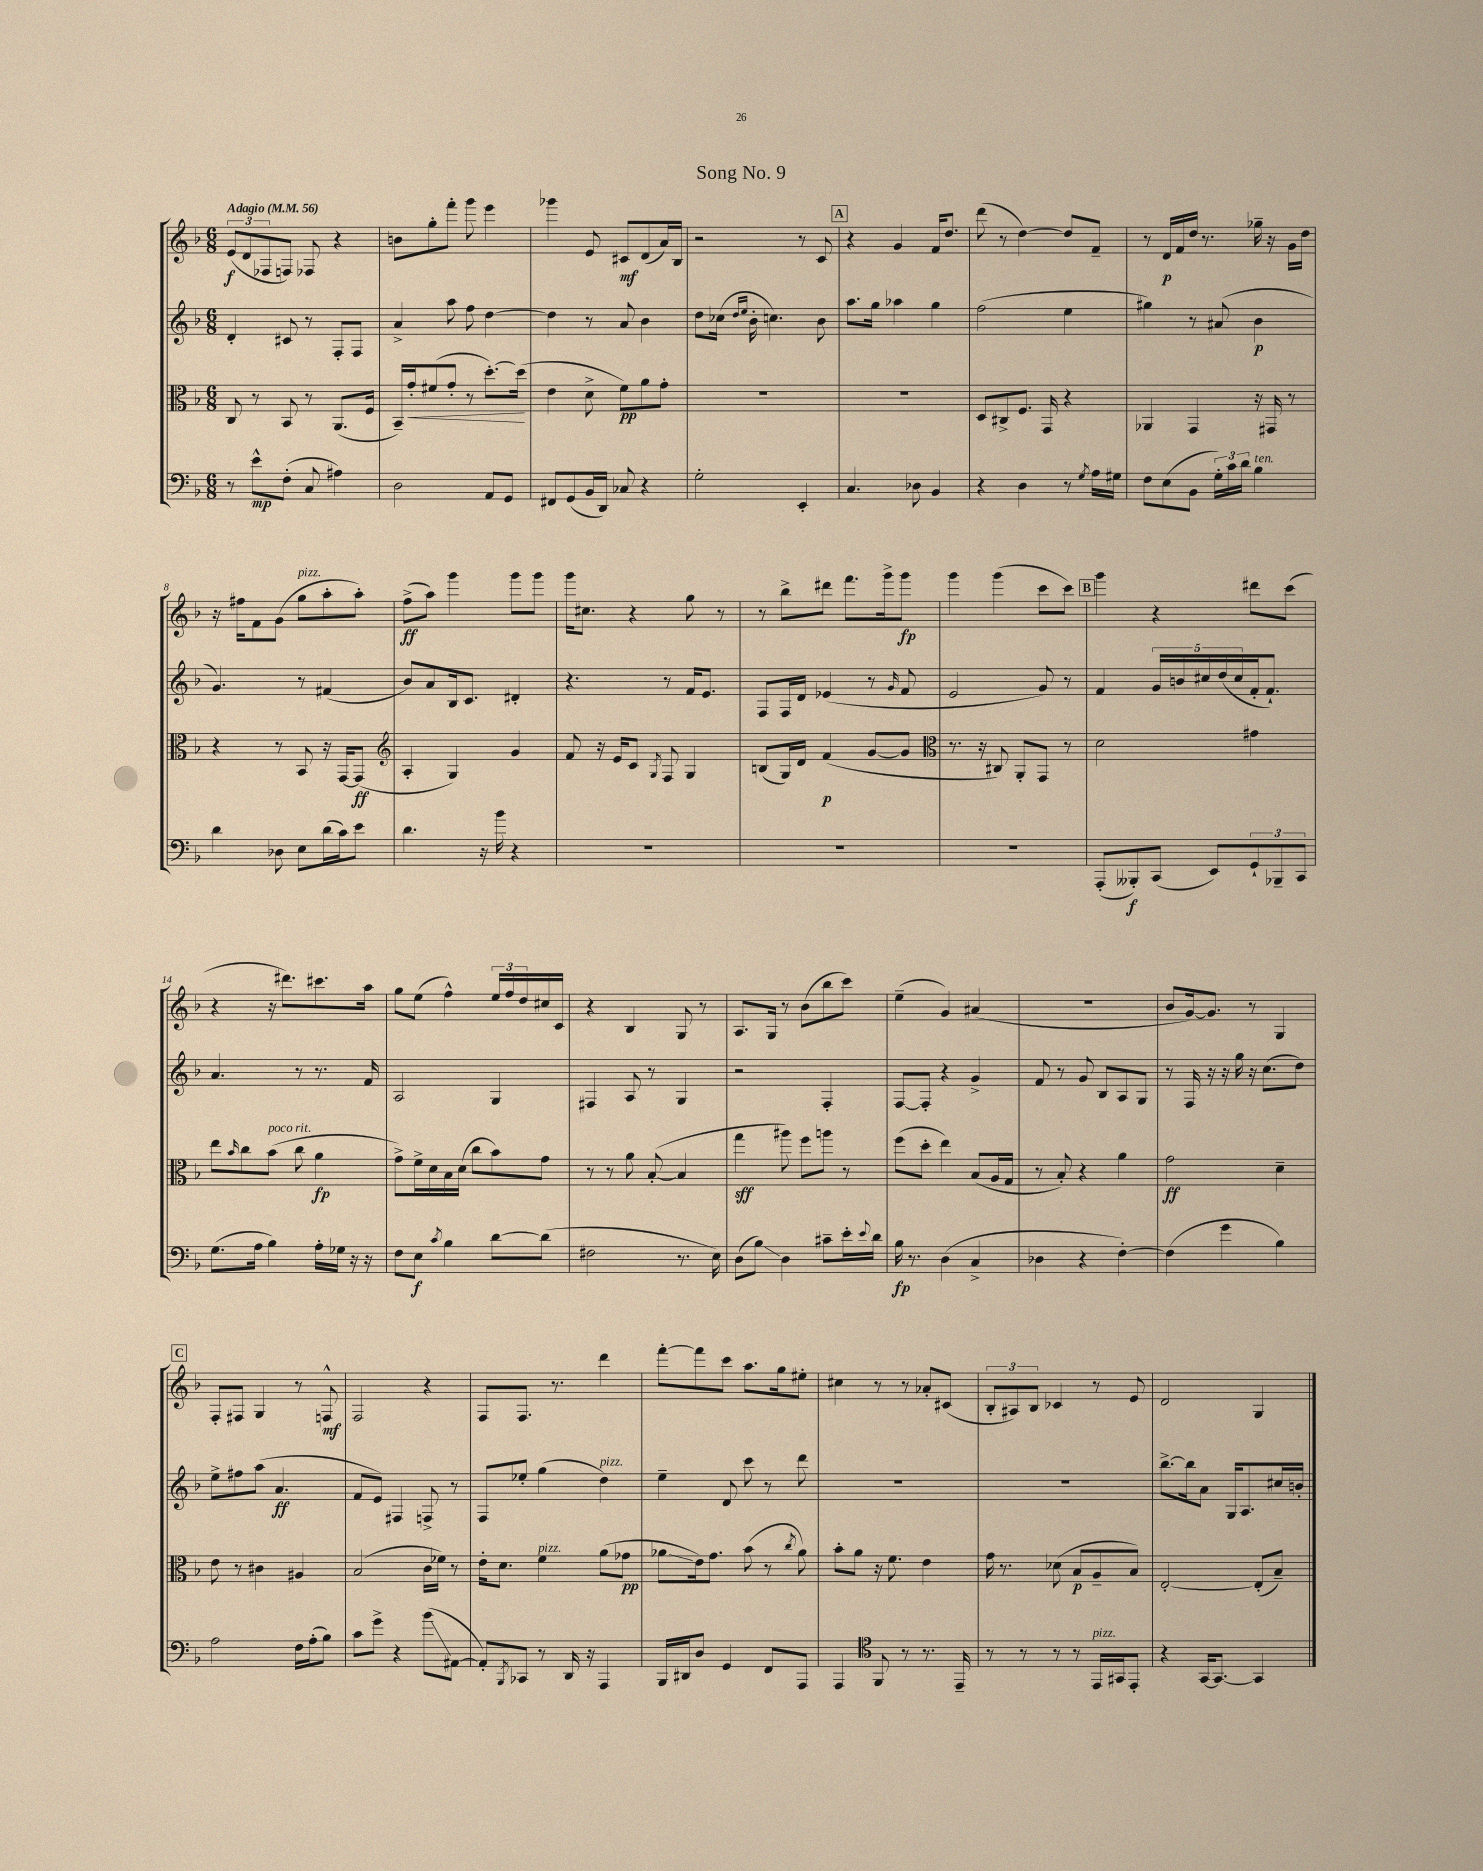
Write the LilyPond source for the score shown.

\header { title = "Song No. 9" }
<<
\new StaffGroup <<
\new Staff = "s0" {
    \clef treble \key f \major \numericTimeSignature \time 6/8 \tempo "Adagio" 4 = 56
    \tuplet 3/2 { e'8\f( d'8 fes8 } f8) fes8 r4 |
    b'8 g''8-. f'''8-. g'''8 e'''4 |
    ges'''4 e'8 cis'8\mf d'8( a'16) bes16 |
    r2 r8 c'8 |
    \mark \markup { \box "A" } r4 g'4 f'16 d''8. |
    d'''8( r8 d''4~) d''8 f'8-- |
    r8 d'16\p f'16 d''16 r8. ges''16-- r16 g'16 d''16 |
    r16 fis''16 f'8 g'8( g''8^\markup { \italic "pizz." } a''8-. a''8-.) |
    f''8->\ff( a''8) g'''4 g'''8 g'''8 |
    g'''16 cis''8. r4 g''8 r8 |
    r8 bes''8-> dis'''8 f'''8. g'''16-> g'''8\fp |
    g'''4 g'''4( c'''8 c'''8) |
    \mark \markup { \box "B" } g'''4 r4 dis'''8 c'''8( |
    r4 r16 dis'''8.) cis'''8. a''16 |
    g''8 e''8( f''4-^) \tuplet 3/2 { e''16 f''16 d''16 } cis''16 c'16 |
    r4 bes4 g8 r8 |
    a8. g16 r8 bes'8( bes''8 c'''8) |
    e''4--( g'4) ais'4( |
    R2. |
    bes'8 g'16~) g'8. r8 g4 |
    \mark \markup { \box "C" } f8-. fis8 g4 r8 f8-^\mf |
    f2 r4 |
    f8 f8. r8. d'''4 |
    f'''8~-. f'''8 c'''8 a''8. g''16 eis''8-. |
    cis''4 r8 r8 aes'8-. cis'8( |
    \tuplet 3/2 { bes8-. ais8) bes8 } ces'4 r8 e'8 |
    d'2 g4 \bar "|." |
}
\new Staff = "s1" {
    \clef treble \key f \major \numericTimeSignature \time 6/8
    d'4-. cis'8 r8 f8-. f8 |
    a'4-> a''8 f''8 d''4~ |
    d''4 r8 a'8 bes'4 |
    d''8 ces''16( \grace { d''16 e''16 } bes'16-. c''4.) bes'8 |
    \mark \markup { \box "A" } a''8. g''16 aes''4 g''4 |
    f''2( e''4 |
    gis''4) r8 ais'8( bes'4\p |
    g'4.) r8 fis'4( |
    bes'8) a'8 bes16 c'8. dis'4-. |
    r4. r8 f'16 e'8. |
    f8 f16 d'16 ees'4( r8 \grace { g'16 } f'8 |
    e'2 g'8) r8 |
    \mark \markup { \box "B" } f'4 \tuplet 5/4 { g'16 b'16 cis''16 d''16( cis''16 } f'16-. f'8.-!) |
    a'4. r8 r8. f'16 |
    a2 g4 |
    fis4 a8 r8 g4 |
    r2 f4-. |
    f8~ f8-. r4 g'4-> |
    f'8 r8 g'8 bes8 a8 g8 |
    r8 f16 r16 r16 g''16 r16 c''8.( d''8) |
    \mark \markup { \box "C" } e''8-> fis''8 a''8( a'4.\ff |
    f'8 e'8) fis4 f8-> r8 |
    f8 ees''8-. g''4( d''4^\markup { \italic "pizz." }) |
    e''4-- d'8 c'''8 r8 d'''8 |
    R2. |
    R2. |
    bes''8.~-> bes''16 a'8 g16 a8. cis''16 b'16-. \bar "|." |
}
\new Staff = "s2" {
    \clef alto \key f \major \numericTimeSignature \time 6/8
    c8 r8 bes,8 r8 a,8.( f16 |
    bes,16--) g'16-.\< fis'8( g'8-. r8 d''8.~-.) d''16\!( |
    e'4 d'8-> f'8\pp) a'8 g'8-. |
    R2. |
    \mark \markup { \box "A" } R2. |
    d8 cis8-> f8. g,16 r4 |
    aes,4 g,4 r16 gis,16 r8 |
    r4 r8 bes,8 r16 g,16~ g,8\ff( |
    \clef treble a4-. g4) g'4 |
    f'8 r16 e'16 c'8 \acciaccatura { g8 } f8 g4 |
    b8( g16) d'16 f'4\p( g'8~ g'8 |
    \clef alto r8. r16 cis8) a,8-. g,8 r8 |
    \mark \markup { \box "B" } d'2 gis'4 |
    e''8 \grace { bes'16 } c''8 bes'8^\markup { \italic "poco rit." }( c''8 a'4\fp |
    g'8->) f'16-> d'16 bes16 d'16( c''8 bes'8) g'8 |
    r8 r8 a'8 bes8~-.( bes4 |
    g''4\sff ais''8) f''8 a''8 r8 |
    f''8( d''8-. e''4) bes8( a16 g16 |
    r8 bes8-.) r4 a'4 |
    g'2\ff d'4-- |
    \mark \markup { \box "C" } e'8 r8 cis'4 ais4 |
    bes2( c'16 fes'16) r8 |
    e'16-. d'8. f'4^\markup { \italic "pizz." } a'8( ges'8\pp |
    aes'8\glissando e'16) g'8. bes'8( r8 \acciaccatura { c''8 } aes'8) |
    bes'8-. a'8 r16 f'8. e'4 |
    g'16 r8. des'8( bes8\p a8-- bes8) |
    e2~-. e8-.( bes8--) \bar "|." |
}
\new Staff = "s3" {
    \clef bass \key f \major \numericTimeSignature \time 6/8
    r8 e'8-^\mp f8-.( c8 ais4) |
    d2 a,8 g,8 |
    fis,8 g,8( bes,16 d,16) ces8 r4 |
    g2-. e,4-. |
    \mark \markup { \box "A" } c4. des8 bes,4 |
    r4 d4 r8 \acciaccatura { g8 } a16 gis16 |
    f8 e8( bes,8 \tuplet 3/2 { g16-.) c'16 d'16 } bes4^\markup { \italic "ten." } |
    d'4 des8 e8 d'16( c'16) e'8 |
    d'4. r16 bes'16 r4 |
    R2. |
    R2. |
    R2. |
    \mark \markup { \box "B" } a,,8-.( beses,,8-.\f) c,8( e,8) \tuplet 3/2 { g,8-! bes,,8-- c,8 } |
    g8.( a16 bes4) a16-. ges16 r16 r16 |
    f8 e8\f \acciaccatura { c'8 } bes4 d'8~ d'8( |
    fis2 r8. e16) |
    d8( bes8\glissando) d4 cis'8-- e'16-. \appoggiatura { e'8 } d'16 |
    bes16\fp r8. d4( c4-> |
    des4 r4 f4~-.) |
    f4( g'4 bes4) |
    \mark \markup { \box "C" } a2 f16 a16-.( bes8) |
    c'8 g'8-> r4 bes'8\glissando( ais,8~ |
    ais,8-.) \acciaccatura { bes,,8 } ces,8 r8 d,16 r16 a,,4 |
    bes,,16 dis,16 d8 g,4 f,8 a,,8 |
    a,,4 \clef tenor f,8 r8 r8. e,16-- |
    r8 r8 r8 r8 e,16^\markup { \italic "pizz." } gis,16 e,8-. |
    r4 g,16~ g,8.~ g,4 \bar "|." |
}
>>
>>
